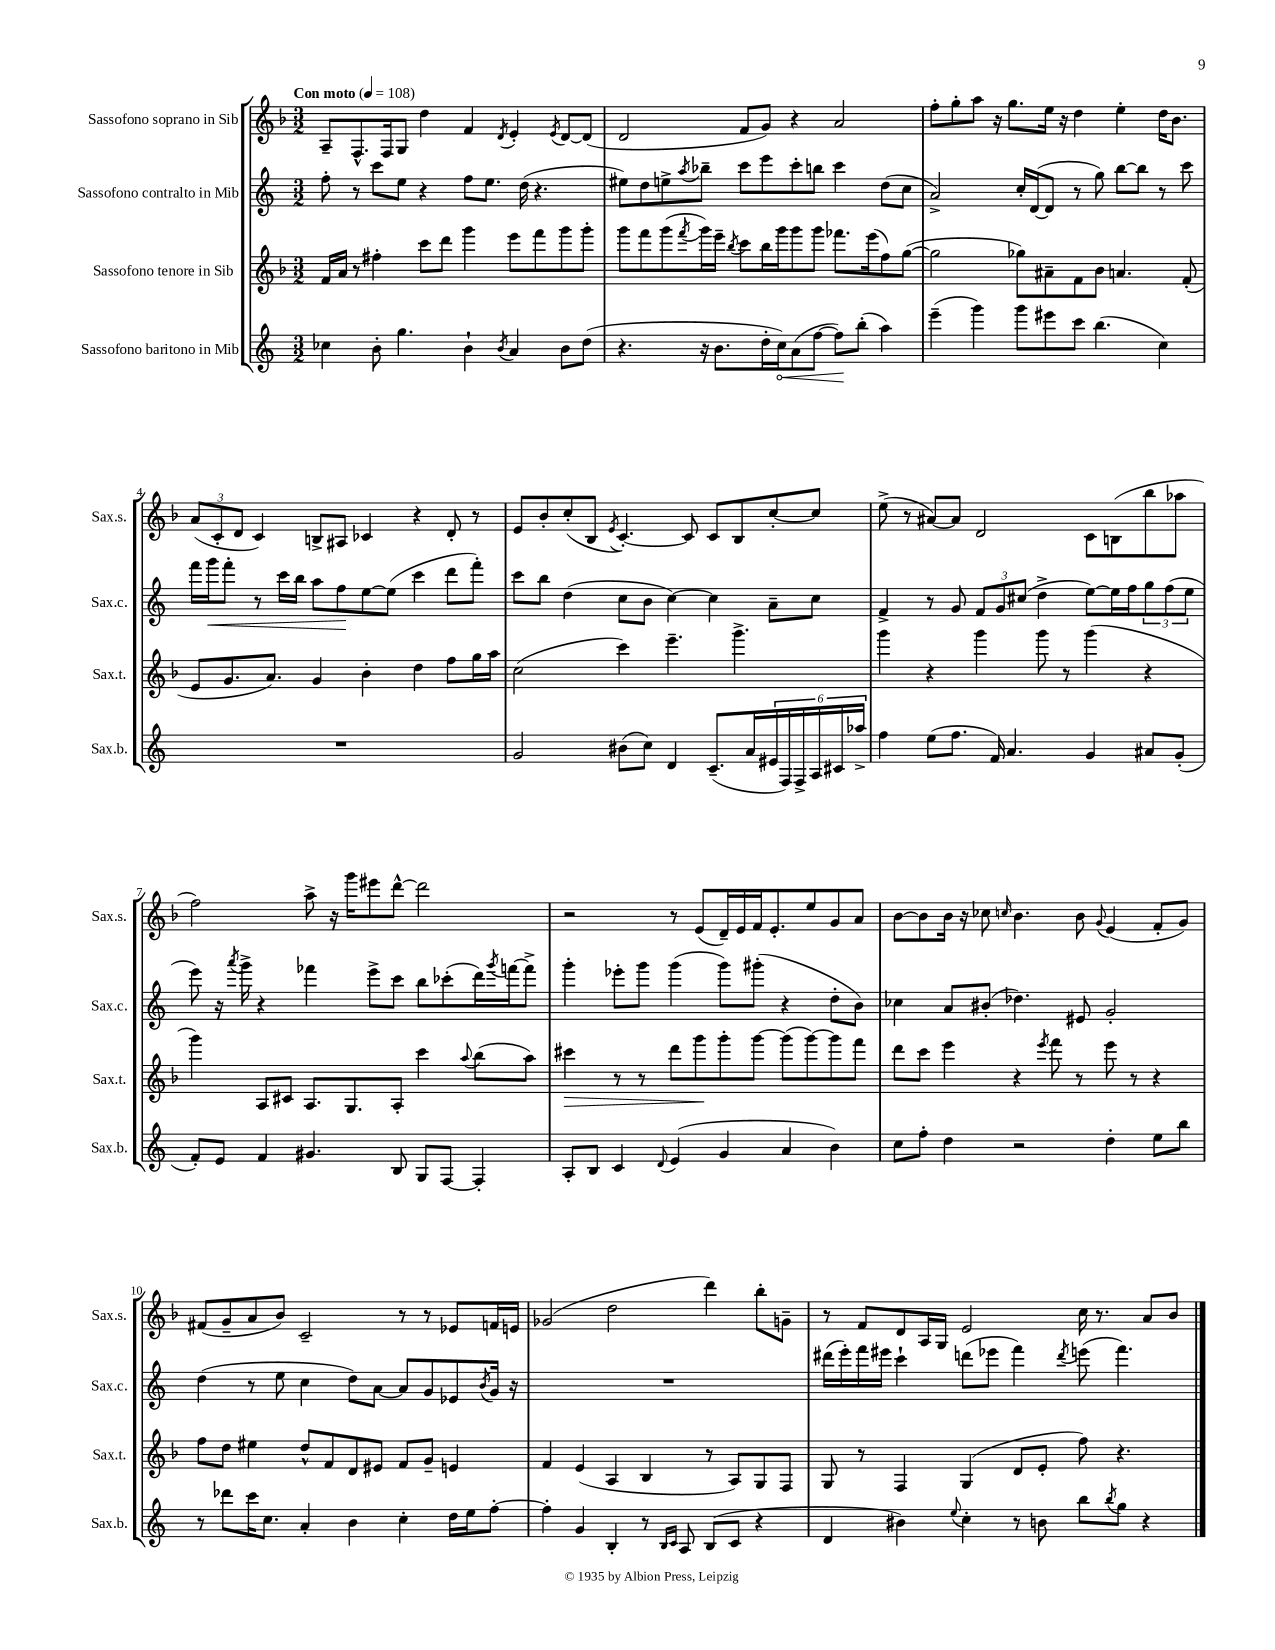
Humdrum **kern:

**kern	**dynam	**kern	**dynam	**kern	**dynam	**kern
*part4	*part4	*part3	*part3	*part2	*part2	*part1
*staff4	*staff4	*staff3	*staff3	*staff2	*staff2	*staff1
*I"Sassofono baritono in Mib	*	*I"Sassofono tenore in Sib	*	*I"Sassofono contralto in Mib	*	*I"Sassofono soprano in Sib
*I'Sax.b.	*	*I'Sax.t.	*	*I'Sax.c.	*	*I'Sax.s.
*clefG2	*	*clefG2	*	*clefG2	*	*clefG2
*k[]	*	*k[b-]	*	*k[]	*	*k[b-]
*M3/2	*	*M3/2	*	*M3/2	*	*M3/2
*MM108	*	*MM108	*	*MM108	*	*MM108
=1	=1	=1	=1	=1	=1	=1
!	!	!	!	!	!	!LO:TX:a:B:t=Con moto
4cc-X\	.	16f/LL	.	8ff'\	.	8A~/L
.	.	16a/JJ	.	.	.	.
.	.	8r	.	8r	.	8.F^^/
8b'\	.	4ff#X'\	.	8ccc\L	.	.
.	.	.	.	.	.	16F/k
4.gg\	.	.	.	8ee\J	.	8G/J
.	.	8ccc\L	.	4r	.	4dd\
.	.	8ddd\J	.	.	.	.
4b`\	.	4ggg\	.	8ff\L	.	4f/
.	.	.	.	8.ee\J	.	.
8qb/	.	.	.	.	.	8qd/
4a/	.	8eee\L	.	.	.	4e'/
.	.	.	.	(16dd\	.	.
.	.	8fff\	.	4.r	.	.
.	.	.	.	.	.	8qe/
8b\L	.	8ggg\	.	.	.	[8d/L
(8dd\J	.	8ggg'\J	.	.	.	(8d/J]
=2	=2	=2	=2	=2	=2	=2
4.r	.	8ggg\L	.	8ee#X\L)	.	2d/
.	.	8fff\	.	8dd\	.	.
.	.	(8ggg\	.	8een^\	.	.
.	.	8qfff/	.	8qaa/	.	.
16r	.	16ggg\L)	.	8bb-X~\J	.	.
8.b\L	.	16eee~\JJ	.	.	.	.
.	.	8qbb-/	.	.	.	.
.	.	8ccc\L	.	8ccc\L	.	8f/L
16dd'\L	.	16bb-\L	.	8eee\	.	8g/J)
!	!LO:HP:b	!	!	!	!	!
16cc\J)	<	16ggg\J	.	.	.	.
(8a\	.	8ggg\	.	8ccc'\	.	4r
[8ff\J	.	8ggg\J	.	8bbn\J	.	.
8ff\L])	.	8.fff-X\L	.	4ccc\	.	2a/
(8bb'\J	[	.	.	.	.	.
.	.	(16eee\k	.	.	.	.
4aa\)	.	8ff\)	.	(8dd\L	.	.
.	.	([8gg\J	.	8cc\J	.	.
=3	=3	=3	=3	=3	=3	=3
(4eee~\	.	2gg\]	.	2a^/)	.	8ff'\L
.	.	.	.	.	.	8gg'\
4ggg\)	.	.	.	.	.	8aa\J
.	.	.	.	.	.	16r
.	.	.	.	.	.	8.gg\L
8ggg\L	.	8gg-X\L)	.	16cc'/LL	.	.
.	.	.	.	([16d/J	.	.
8eee#X\	.	8a#X~\	.	8d/J]	.	16ee\Jk
.	.	.	.	.	.	16r
8ccc\J	.	8f\	.	8r	.	4dd\
(4.bb\	.	8b-\J	.	8gg\)	.	.
.	.	4.an/	.	[8bb\L	.	4ee'\
.	.	.	.	8bb\J]	.	.
4cc\)	.	.	.	8r	.	16dd\KL
.	.	.	.	.	.	8.b-\J
.	.	(8f'/	.	8ccc\	.	.
!!LO:LB:g=z
=4	=4	=4	=4	=4	=4	=4
1.r	.	8e/L	.	16fff\LL	.	(12a/L
!	!	!	!	!	!LO:HP:b	!
.	.	.	.	16ggg\J	<	.
.	.	.	.	.	.	12c'/
.	.	8.g/	.	8fff'\J	.	.
.	.	.	.	.	.	12d/J
.	.	.	.	8r	.	4c/)
.	.	8.a/J)	.	.	.	.
.	.	.	.	16ccc\LL	.	.
.	.	.	.	16bb\JJ	.	.
.	.	4g/	.	8aa\L	.	8Bn^/L
.	.	.	.	8ff\	.	8A#X/J
.	.	4b-'\	.	[8ee\	[	4c-X/
.	.	.	.	(8ee\J]	.	.
.	.	4dd\	.	4ccc\	.	4r
.	.	8ff\L	.	8ddd\L	.	8d'/
.	.	16gg\L	.	8fff'\J)	.	8r
.	.	16aa\JJ	.	.	.	.
=5	=5	=5	=5	=5	=5	=5
2g/	.	(2cc\	.	8ccc\L	.	8e/L
.	.	.	.	8bb\J	.	8b-'/
.	.	.	.	(4dd\	.	(8cc'/
.	.	.	.	.	.	8B-/J
.	.	.	.	.	.	8qe/
(8b#X\L	.	4ccc\)	.	8cc\L	.	[4.c'/)
8cc\J)	.	.	.	8b\J	.	.
4d/	.	4.eee~\	.	[4cc\)	.	.
.	.	.	.	.	.	8c/]
(8.c~/L	.	.	.	4cc\]	.	8c/L
.	.	4.ggg^\	.	.	.	8B-/
16a/L	.	.	.	.	.	.
24e#X/	.	.	.	8a~\L	.	[8cc'/
24F/)	.	.	.	.	.	.
24F^/	.	.	.	.	.	.
24A/	.	.	.	8cc\J	.	8cc/J]
24c#X/	.	.	.	.	.	.
24aa-X^/JJ	.	.	.	.	.	.
=6	=6	=6	=6	=6	=6	=6
4ff\	.	4ggg\	.	4f^/	.	(8ee^\
.	.	.	.	.	.	8r
(8ee\L	.	4r	.	8r	.	[8a#X/L)
8.ff\J	.	.	.	8g/	.	8a#/J]
.	.	4ggg\	.	12f/L	.	2d/
16f/)	.	.	.	.	.	.
.	.	.	.	12g/	.	.
4.a/	.	.	.	.	.	.
.	.	.	.	(12cc#X/J	.	.
.	.	8ggg\	.	4dd^\	.	.
.	.	8r	.	.	.	.
4g/	.	(4ggg\	.	[8ee\L)	.	8c\L
.	.	.	.	16ee\L]	.	(8Bn\
.	.	.	.	16ff\J	.	.
8a#X/L	.	4r	.	12gg\	.	8bb-\
.	.	.	.	(12ff\	.	.
(8g'/J	.	.	.	.	.	8aa-X\J
.	.	.	.	12ee\J	.	.
!!LO:LB:g=z
=7	=7	=7	=7	=7	=7	=7
8f'/L)	.	4ggg\)	.	8eee\)	.	2ff\)
8e/J	.	.	.	16r	.	.
.	.	.	.	8qaaa/	.	.
.	.	.	.	16ggg^\	.	.
4f/	.	8A/L	.	4r	.	.
.	.	8c#X/J	.	.	.	.
4.g#X/	.	8.A/L	.	4fff-X\	.	8aa^\
.	.	.	.	.	.	16r
.	.	8.G/	.	.	.	16ggg\KL
.	.	.	.	8eee^\L	.	8eee#X\
8B/	.	8A'/J	.	8ccc\J	.	[8ddd^^\J
8G/L	.	4ccc\	.	8bb\L	.	2ddd\]
[8F/J	.	.	.	(8ccc-X'\	.	.
.	.	8qqaa/	.	.	.	.
4F'/]	.	(8bb-\L	.	16ddd\L)	.	.
.	.	.	.	8qggg/	.	.
.	.	.	.	[16fffn\J	.	.
.	.	8aa\J)	.	8fff^\J]	.	.
=8	=8	=8	=8	=8	=8	=8
!	!	!	!LO:HP:b	!	!	!
8A'/L	.	4ccc#X\	>	4ggg'\	.	2r
8B/J	.	.	.	.	.	.
4c/	.	8r	.	8eee-X'\L	.	.
.	.	8r	.	8ggg\J	.	.
8qqd/	.	.	.	.	.	.
(4e/	.	8ddd\L	.	(4ggg\	.	8r
.	.	8ggg\	.	.	.	(8e/L
4g/	.	8ggg'\	]	8ggg\L)	.	16d~/L)
.	.	.	.	.	.	16e/
.	.	[8ggg\J	.	(8ggg#X'\J	.	16f/J
.	.	.	.	.	.	8.e'/
4a/	.	(8ggg\L]	.	4r	.	.
.	.	[8ggg\)	.	.	.	8ee/
4b\)	.	8ggg\]	.	8dd'\L	.	8g/
.	.	8fff\J	.	8b\J)	.	8a/J
=9	=9	=9	=9	=9	=9	=9
8cc\L	.	8ddd\L	.	4cc-X\	.	[8b-\L
8ff'\J	.	8ccc\J	.	.	.	8b-\]
4dd\	.	4eee\	.	8a/L	.	16b-\Jk
.	.	.	.	.	.	16r
.	.	.	.	(8b#X'/J	.	8cc-X\
.	.	.	.	.	.	16qqccn/
2r	.	4r	.	4.dd-X\)	.	4.b-\
.	.	8qeee/	.	.	.	.
.	.	8fff\	.	.	.	.
.	.	8r	.	8e#X/	.	8b-\
.	.	.	.	.	.	8qqg/
4dd'\	.	8eee\	.	2g'/	.	(4e/
.	.	8r	.	.	.	.
8ee\L	.	4r	.	.	.	8f'/L
8bb\J	.	.	.	.	.	8g/J)
!!LO:LB:g=z
=10	=10	=10	=10	=10	=10	=10
8r	.	8ff\L	.	(4dd\	.	(8f#X/L
8ddd-X\L	.	8dd\J	.	.	.	8g~/
16ccc\K	.	4ee#X\	.	8r	.	8a/
8.cc\J	.	.	.	.	.	.
.	.	.	.	8ee\	.	8b-/J)
4a'/	.	8dd^^/L	.	4cc\	.	2c~/
.	.	8f/	.	.	.	.
4b\	.	8d/	.	8dd\L)	.	.
.	.	8e#X/J	.	[8a\J	.	.
4cc'\	.	8f/L	.	8a/L]	.	8r
.	.	8g~/J	.	8g/	.	8r
16dd\LL	.	4en/	.	8e-X/	.	8e-X/L
16ee\J	.	.	.	.	.	.
.	.	.	.	8qb/	.	.
[8ff'\J	.	.	.	16g/Jk	.	16fn/L
.	.	.	.	16r	.	16en/JJ
=11	=11	=11	=11	=11	=11	=11
4ff'\]	.	4f/	.	1.r	.	(2g-X/
4g/	.	(4e/	.	.	.	.
4B'/	.	4A/	.	.	.	2dd\
8r	.	4B-/	.	.	.	.
16qqB/LL	.	.	.	.	.	.
16qqc/JJ	.	.	.	.	.	.
8A/	.	.	.	.	.	.
(8B/L	.	8r	.	.	.	4ddd\)
8c/J	.	8A/L)	.	.	.	.
4r	.	8G/	.	.	.	8bb-'\L
.	.	8F/J	.	.	.	8gn~\J
=12	=12	=12	=12	=12	=12	=12
4d/	.	8G/	.	(16ddd#X\LL	.	8r
.	.	.	.	16eee'\)	.	.
.	.	8r	.	16fff\	.	8f/L
.	.	.	.	16eee#X\JJ	.	.
4b#X\)	.	4F/	.	4ccc`\	.	8d/
.	.	.	.	.	.	16A/L
.	.	.	.	.	.	16G/JJ
8qqee/	.	.	.	.	.	.
4cc'\	.	(4G/	.	(8dddn\L	.	2e/
.	.	.	.	8eee-X\J	.	.
8r	.	8d/L	.	4fff\)	.	.
8bn\	.	8e'/J	.	.	.	.
.	.	.	.	8qddd/	.	.
8bb\L	.	8ff\)	.	(8eeen\	.	16cc\
.	.	.	.	.	.	8.r
8qbb/	.	.	.	.	.	.
8gg\J	.	4.r	.	4.fff\)	.	.
4r	.	.	.	.	.	8a/L
.	.	.	.	.	.	8b-/J
==	==	==	==	==	==	==
*-	*-	*-	*-	*-	*-	*-
